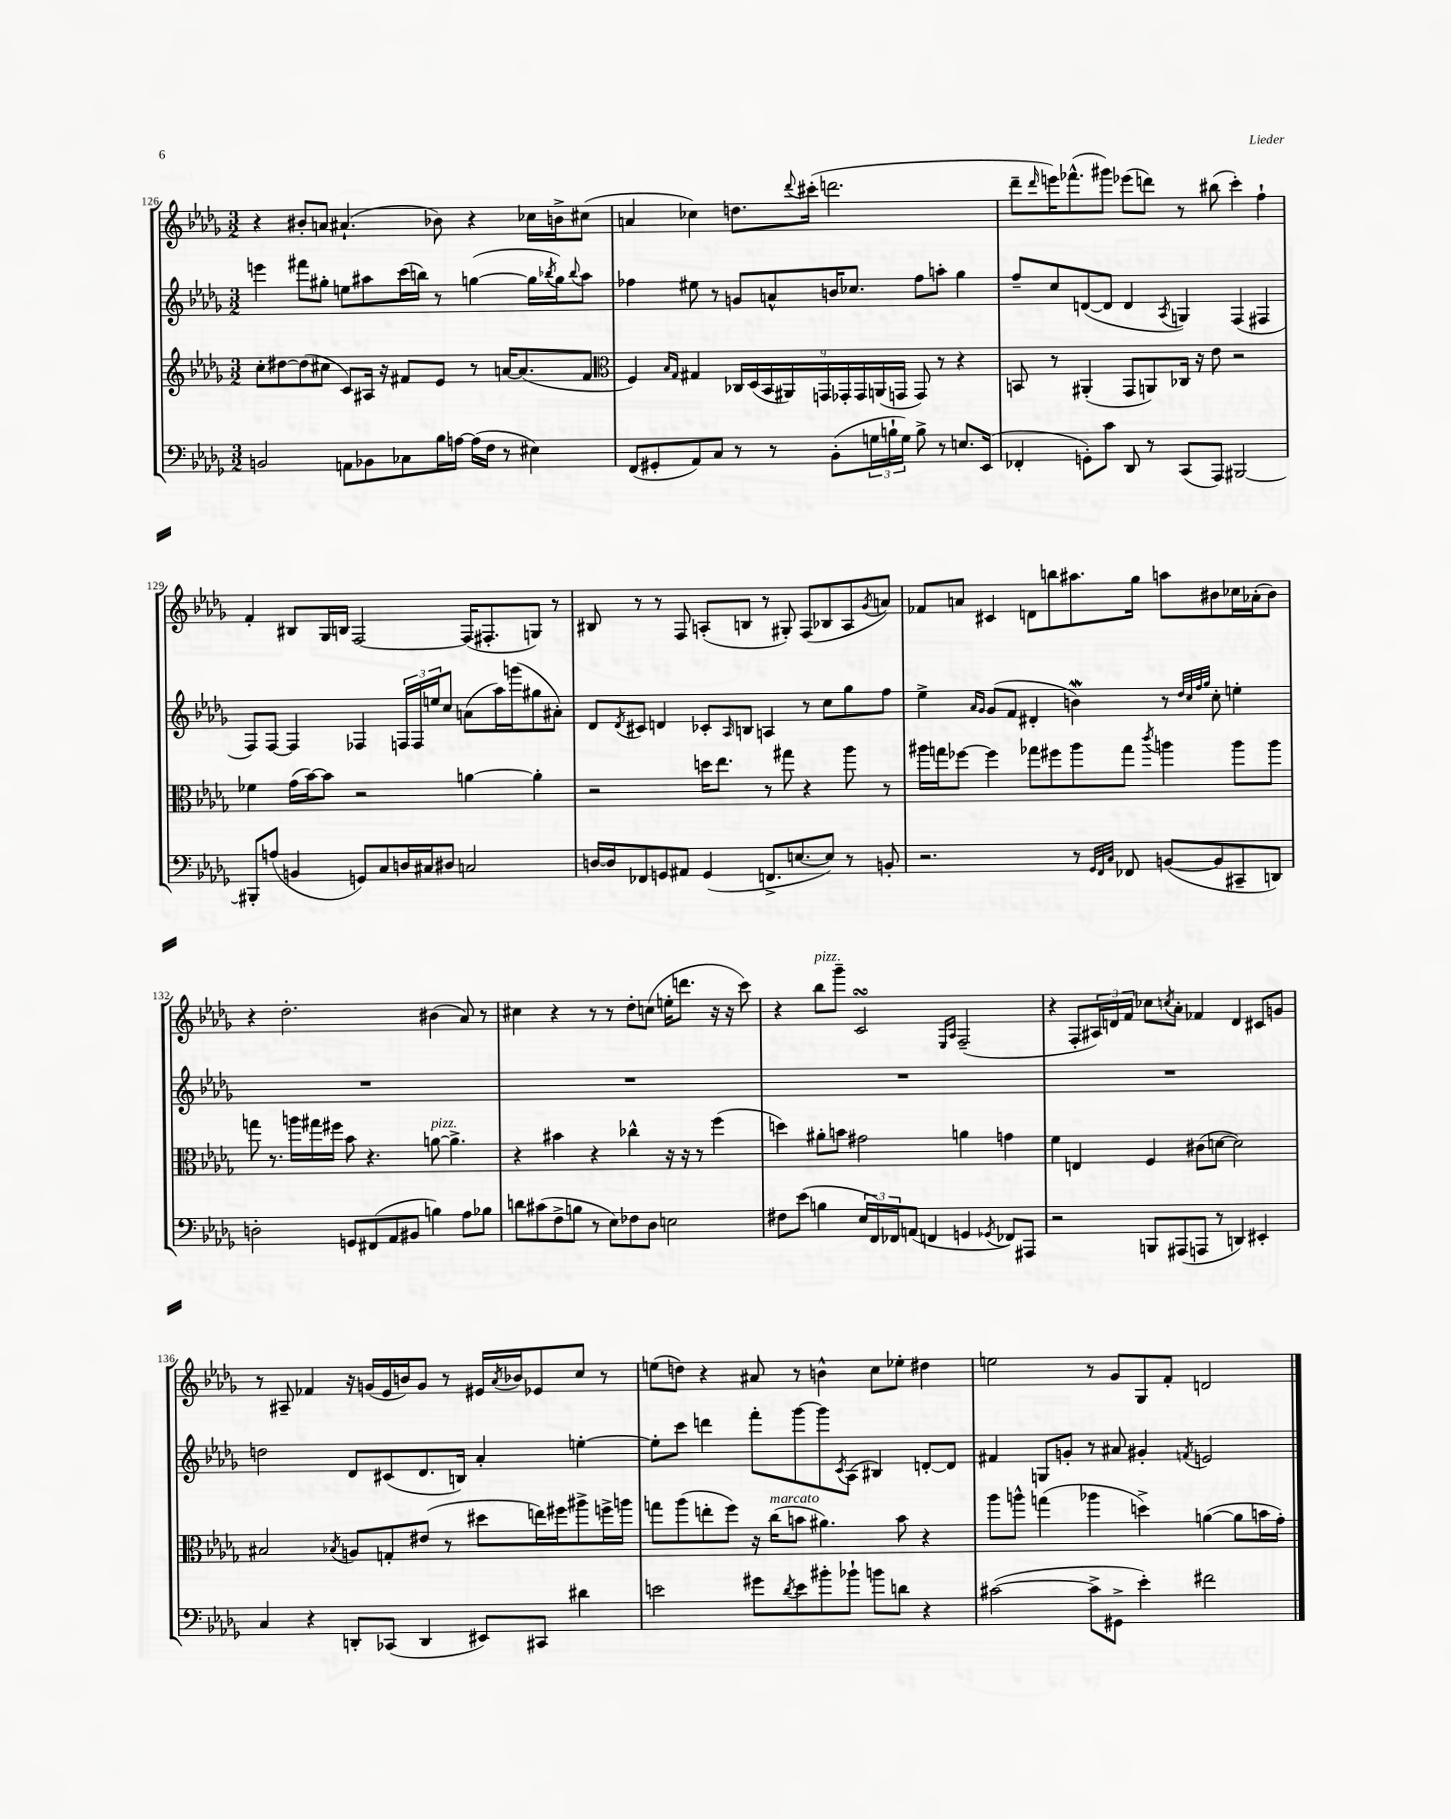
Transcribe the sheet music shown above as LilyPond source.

<<
\new StaffGroup <<
\new Staff = "s0" {
    \clef treble \key des \major \numericTimeSignature \time 3/2
    r4 bis'8-. a'8 ais'4.-!( bes'8) r4 ces''16 b'16-> cis''8( |
    a'4 ces''4) d''8. \appoggiatura { des'''8 } cis'''16-.( d'''2. |
    des'''8-- \grace { des'''16 } e'''16) fes'''8.-^( gis'''8) ees'''8( d'''8) r8 bis''8( c'''4-.) f''4-! |
    f'4-. bis8 ges16 b16 f2~ f16( fis8.-. g8) r8 |
    bis8 r8 r8 f8 a8-.( b8 r8 gis8-.) f8( bes8 a8 \acciaccatura { ges'8 } a'8) |
    fes'8 a'8 cis'4 d'8 b''8 ais''8. ges''16 a''8 bis'8 ces''16 aes'16-.( bis'8) |
    r4 des''2.-. bis'4( aes'8) r8 |
    cis''4 r4 r8 r8 des''8-. c''8( e''16-. d'''8. r16 r16 c'''8) |
    r4 bes''8^\markup { \italic "pizz." } ges'''8-- c'2\turn \grace { ees16 aes16 } f2--( |
    r4 f8-. \tuplet 3/2 { ais16) d'16 f'16 } ces''8 \acciaccatura { c''8 } aes'8-. fes'4 d'4 cis'8 g'8 |
    r8 ais8-- fes'4 r16 g'16( ees'16 b'16) g'8 r8 eis'16 \acciaccatura { aes'8 } bes'16 ees'8 c''8 r8 |
    e''8( d''8) r4 ais'8 r8 b'4-^ c''8 ees''8-. dis''4 |
    e''2 r8 ges'8 ges8 f'8-. d'2 \bar "|." |
}
\new Staff = "s1" {
    \clef treble \key des \major \numericTimeSignature \time 3/2
    e'''4 fis'''8 gis''8-. e''8 ais''8 c'''16( b''16) r8 g''4~( g''16 \acciaccatura { bes''8 } g''16) \appoggiatura { bes''8 } ais''8 |
    fes''4 eis''8 r8 g'8 a'8-^ b'16 ces''8. fes''8 a''8-. ges''4 |
    f''8-- c''8 d'8~( d'8 d'4 \acciaccatura { aes8 } g4) f4( fis4 |
    f8) f8~ f4 fes4 \tuplet 3/2 { f16 f16 e''16 } c''8 a'8( aes''16) g'''16( gis''8 ais'8-.) |
    des'8 \acciaccatura { des'8 } cis'8 d'4 ces'8-. \grace { aes16 } b8 a4 r8 c''8 ges''8 f''8 |
    ees''4-> \grace { aes'16 ges'16 } ges'8( f'8 dis'4-. b'4\mordent) r8 \grace { des''32 c''32 f''32 ges''32 } c''8-. e''4-. |
    R1. |
    R1. |
    R1. |
    R1. |
    d''2 des'8 cis'8( des'8. b16) aes'4-. e''4~-. |
    e''8-. c'''8 d'''4 f'''8-. ges'''8~ ges'''8 \acciaccatura { c'8 } aes8( bis4) d'8~-. d'8 |
    fis'4 g8 g'8-. r8 ais'8 gis'4-. \acciaccatura { f'8 } e'2 \bar "|." |
}
\new Staff = "s2" {
    \clef treble \key des \major \numericTimeSignature \time 3/2
    c''8-. dis''8~ dis''8( cis''8 c'8) ais16 r16 fis'8 ees'8 r8 a'16~ a'8.( fis'8 |
    \clef alto f4) \grace { bes16 ges16 } gis4 \tuplet 9/8 { ces16 des16( bes,16 ais,16) g,16 ges,16-. ges,16 a,16( g,16 } g,8) r8 r4 |
    b,8 r8 ais,4-.( ges,8 a,8) ces16 r16 ees'8 r2 |
    fes'4 ges'16( bes'16~) bes'8 r2 a'4~ a'4-. |
    r2 d''16 ees''8. r8 gis''8 r4 aes''8 r8 |
    ais''16 g''16 fes''8~ fes''4 ges''8 fis''8 ais''8 ges''8 \acciaccatura { c'''8 } a''4 a''8 a''8 |
    g''8 r8. a''16 gis''16 fis''16 bes'8 r4. a'8~^\markup { \italic "pizz." } a'4.-> |
    r4 bis'4 r4 ces''4-^ r16 r16 r8 f''4( |
    d''4) ais'8-. b'8 gis'2 a'4 g'4 |
    f'4 e4 f4 cis'8( d'8~ d'2) |
    bis2 \acciaccatura { bes8 } a8 g8-. eis'8( r8 dis''8 e''16) fis''16 ais''8-> f''16-> a''16 |
    g''8 aes''8( e''8-. f''8) r16 c''16^\markup { \italic "marcato" }( b'8 ais'4.) b'8 r4 |
    aes''8 a''8-^ g''4( aes''4 d''4->) a'4~( a'8 b'16 ges'16-.) \bar "|." |
}
\new Staff = "s3" {
    \clef bass \key des \major \numericTimeSignature \time 3/2
    b,2 a,8 bes,8 ces8 bes16 a16~ a16( f16 r8 eis4) |
    f,8( gis,8-. aes,8) c8 r8 r8 bes,8-.( \tuplet 3/2 { g16 b16-! g16) } b8-> r8 e8. ees,16( |
    fes,4-. g,8-.) c'8 des,8 r8 c,8( aes,,8) bis,,2~ |
    bis,,8-. a8( b,4 g,8) c8 d16 cis16 dis8 c2 |
    d16~ d16 fes,8 g,8 ais,8 g,4( f,8.-> e8.~ e8) r8 b,8-. |
    r2. r8 \grace { ges,32 f,32 c32 } fes,8 b,8~( b,8 cis,8-- d,8) |
    d2-. g,8 fis,8( aes,8 bis,8 b4) aes8 bes8 |
    d'8 cis'8( f8-> b8 r8 ees8) fes8 des8 e2 |
    fis8 ees'8( b4 \tuplet 3/2 { ees16 f,16) fes,16 } a,8( f,4 g,4 \acciaccatura { ges,8 } fes,8) ais,,8 |
    r2 b,,8 ais,,8( a,,8 r8 d,4) eis,4-. |
    c4 r4 d,8-. ces,8( d,4 eis,8) cis,8 dis'4 |
    e'2 gis'8 \acciaccatura { des'8 } e'8 bis'8-. bes'8-! b'8 d'8 r4 |
    cis'2~( cis'8-> gis,8-> ees'4-.) fis'2 \bar "|." |
}
>>
>>
\layout { \context { \Score currentBarNumber = #126 } }
